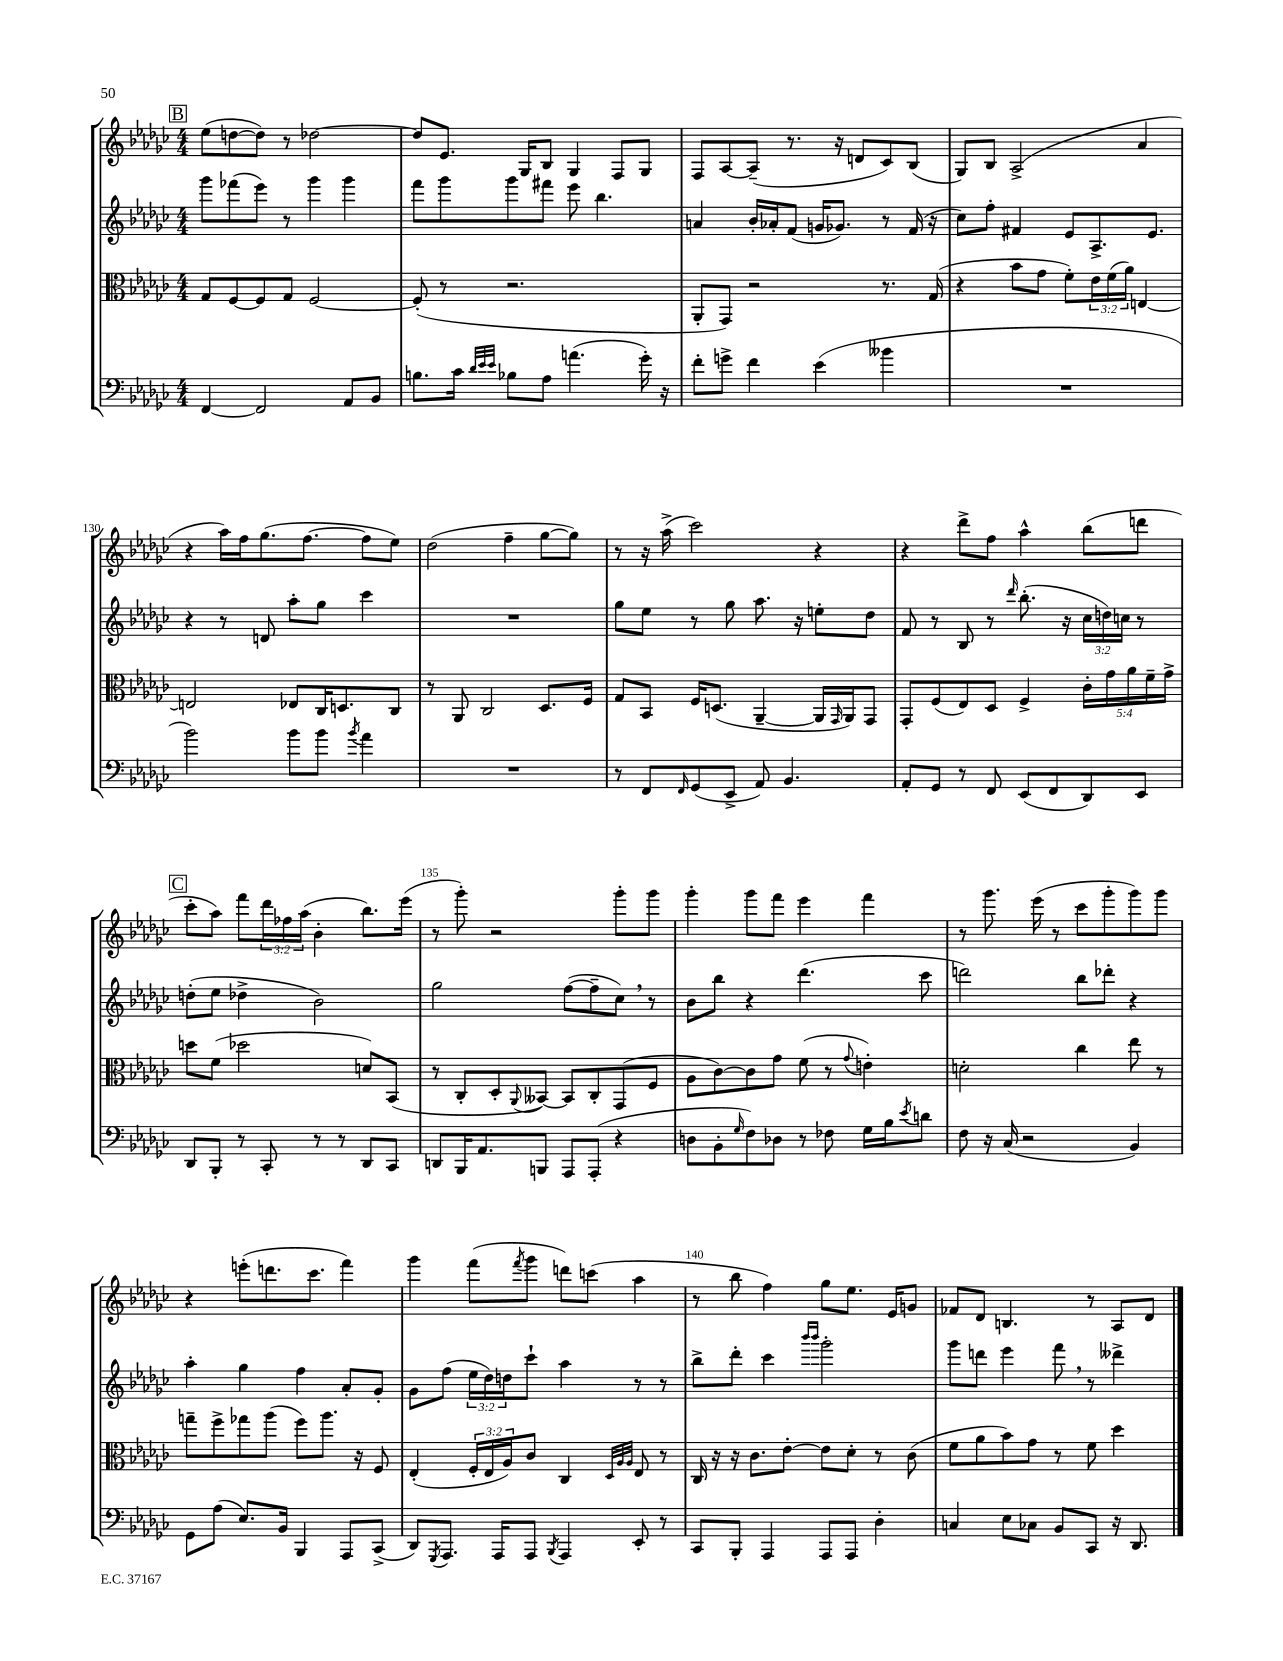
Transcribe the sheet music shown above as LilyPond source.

<<
\new StaffGroup <<
\new Staff = "s0" {
    \clef treble \key ges \major \numericTimeSignature \time 4/4 \override Staff.TupletNumber.text = #tuplet-number::calc-fraction-text
    \mark \markup { \box "B" } ees''8( d''8~ d''8) r8 des''2~ |
    des''8 ees'8. ges16 bes8 ges4 f8 ges8 |
    f8 aes8~ aes8--( r8. r16 d'8 ces'8) bes8( |
    ges8) bes8 aes2->( aes'4 |
    r4 aes''16) f''16 ges''8.( f''8.~ f''8 ees''8) |
    des''2( f''4-- ges''8~ ges''8) |
    r8 r16 aes''16->( ces'''2) r4 |
    r4 des'''8-> f''8 aes''4-^ bes''8( d'''8 |
    \mark \markup { \box "C" } ces'''8-. aes''8) f'''8 \tuplet 3/2 { des'''16 fes''16 aes''16( } bes'4-. bes''8.) ees'''16( |
    r8 ges'''8-.) r2 ges'''8-. ges'''8 |
    ges'''4-. ges'''8 f'''8 ees'''4 f'''4 |
    r8 ges'''8. ees'''16( r8 ces'''8 ges'''8-. ges'''8) ges'''8 |
    r4 e'''8-.( d'''8. ces'''8. f'''4) |
    ges'''4 f'''8( \acciaccatura { f'''8 } ges'''8 d'''8) c'''8( aes''4 |
    r8 bes''8 f''4) ges''8 ees''8. ees'16 g'8 |
    fes'8 des'8 b4. r8 aes8 des'8 \bar "|." |
}
\new Staff = "s1" {
    \clef treble \key ges \major \numericTimeSignature \time 4/4 \override Staff.TupletNumber.text = #tuplet-number::calc-fraction-text
    \mark \markup { \box "B" } ges'''8 fes'''8( ees'''8) r8 ges'''4 ges'''4 |
    f'''8 ges'''8 ges'''8 fis'''8 ees'''8 bes''4. |
    a'4 bes'16-. aes'16-. f'8( g'16 ges'8.) r8 f'16( r16 |
    ces''8) f''8-. fis'4 ees'8 aes8.-> ees'8. |
    r4 r8 d'8 aes''8-. ges''8 ces'''4 |
    R1 |
    ges''8 ees''8 r8 ges''8 aes''8. r16 e''8-. des''8 |
    f'8 r8 bes8 r8 \grace { des'''16 } bes''8.-.( r16 \tuplet 3/2 { ces''16 d''16) c''16 } r8 |
    \mark \markup { \box "C" } d''8-.( ees''8 des''4-> bes'2) |
    ges''2 f''8~( f''8-- ces''8) \breathe r8 |
    bes'8 bes''8 r4 des'''4.( ces'''8 |
    d'''2) bes''8 des'''8-. r4 |
    aes''4-. ges''4 f''4 aes'8-. ges'8-. |
    ges'8 f''8( \tuplet 3/2 { ees''16 des''16) d''16 } ces'''8-! aes''4 r8 r8 |
    bes''8-> des'''8-. ces'''4 \grace { bes'''16 bes'''16 } ges'''2-. |
    ges'''8 d'''8 ees'''4 f'''8 \breathe r8 deses'''4-> \bar "|." |
}
\new Staff = "s2" {
    \clef alto \key ges \major \numericTimeSignature \time 4/4 \override Staff.TupletNumber.text = #tuplet-number::calc-fraction-text
    \mark \markup { \box "B" } ges8 f8~ f8 ges8 f2~ |
    f8-.( r8 r2. |
    aes,8-. ges,8) r2 r8. ges16( |
    r4 bes'8 ges'8 f'8-.) \tuplet 3/2 { ees'16 f'16( aes'16) } e4~ |
    e2 ees8 ces16 d8. ces8 |
    r8 aes,8 ces2 des8. f16 |
    ges8 bes,8 f16 d8.( aes,4~-- aes,16 \grace { ges,16 } aes,16) ges,8 |
    ges,8-. f8( ees8) des8 f4-> \tuplet 5/4 { ces'16-. ges'16 aes'16 f'16-- ges'16-> } |
    \mark \markup { \box "C" } d''8 f'8( des''2 d'8) bes,8( |
    r8 ces8-. des8-. \appoggiatura { aes,8 } beses,8~) beses,8 ces8-. ges,8( f8 |
    aes8 ces'8~) ces'8 ges'8 f'8( r8 \appoggiatura { ges'8 } e'4-.) |
    d'2-. ces''4 ees''8 r8 |
    g''8-- f''8-> ges''8 aes''8( f''8) aes''8. r16 f8 |
    ees4-.( \tuplet 3/2 { f16-. ees16 aes16) } ces'8 ces4 \grace { des32 aes32 aes32 } ees8 r8 |
    ces16 r16 r16 ces'8. ees'8~-. ees'8 des'8-. r8 ces'8( |
    f'8 aes'8 bes'8) ges'8 r8 f'8 des''4 \bar "|." |
}
\new Staff = "s3" {
    \clef bass \key ges \major \numericTimeSignature \time 4/4
    \mark \markup { \box "B" } f,4~ f,2 aes,8 bes,8 |
    b8. ces'16 \grace { des'32 ees'32 ees'32 } bes8 aes8 a'4.( ges'16-.) r16 |
    f'8-. g'8-> f'4 ees'4( beses'4 |
    R1 |
    bes'2) bes'8 bes'8 \acciaccatura { bes'8 } aes'4 |
    R1 |
    r8 f,8 \grace { f,16 } ges,8( ees,8-> aes,8) bes,4. |
    aes,8-. ges,8 r8 f,8 ees,8( f,8 des,8) ees,8 |
    \mark \markup { \box "C" } des,8 bes,,8-. r8 ces,8-. r8 r8 des,8 ces,8 |
    d,8 bes,,16 aes,8. b,,8 aes,,8 aes,,8-.( r4 |
    d8 bes,8-. \grace { ges16 } f8) des8 r8 fes8 ges16 bes16 \acciaccatura { ees'8 } d'8 |
    f8 r16 ces16( r2 bes,4) |
    ges,8 aes8( ees8.) bes,16 bes,,4 aes,,8 ces,8->( |
    des,8) \acciaccatura { ges,,8 } aes,,8. aes,,16 aes,,8 \acciaccatura { bes,,8 } aes,,4 ees,8-. r8 |
    ces,8 bes,,8-. aes,,4 aes,,8 aes,,8 des4-. |
    c4 ees8 ces8 bes,8 ces,8 r16 des,8. \bar "|." |
}
>>
>>
\layout { \context { \Score currentBarNumber = #126 \override BarNumber.break-visibility = ##(#f #t #t) barNumberVisibility = #(every-nth-bar-number-visible 5) } }
